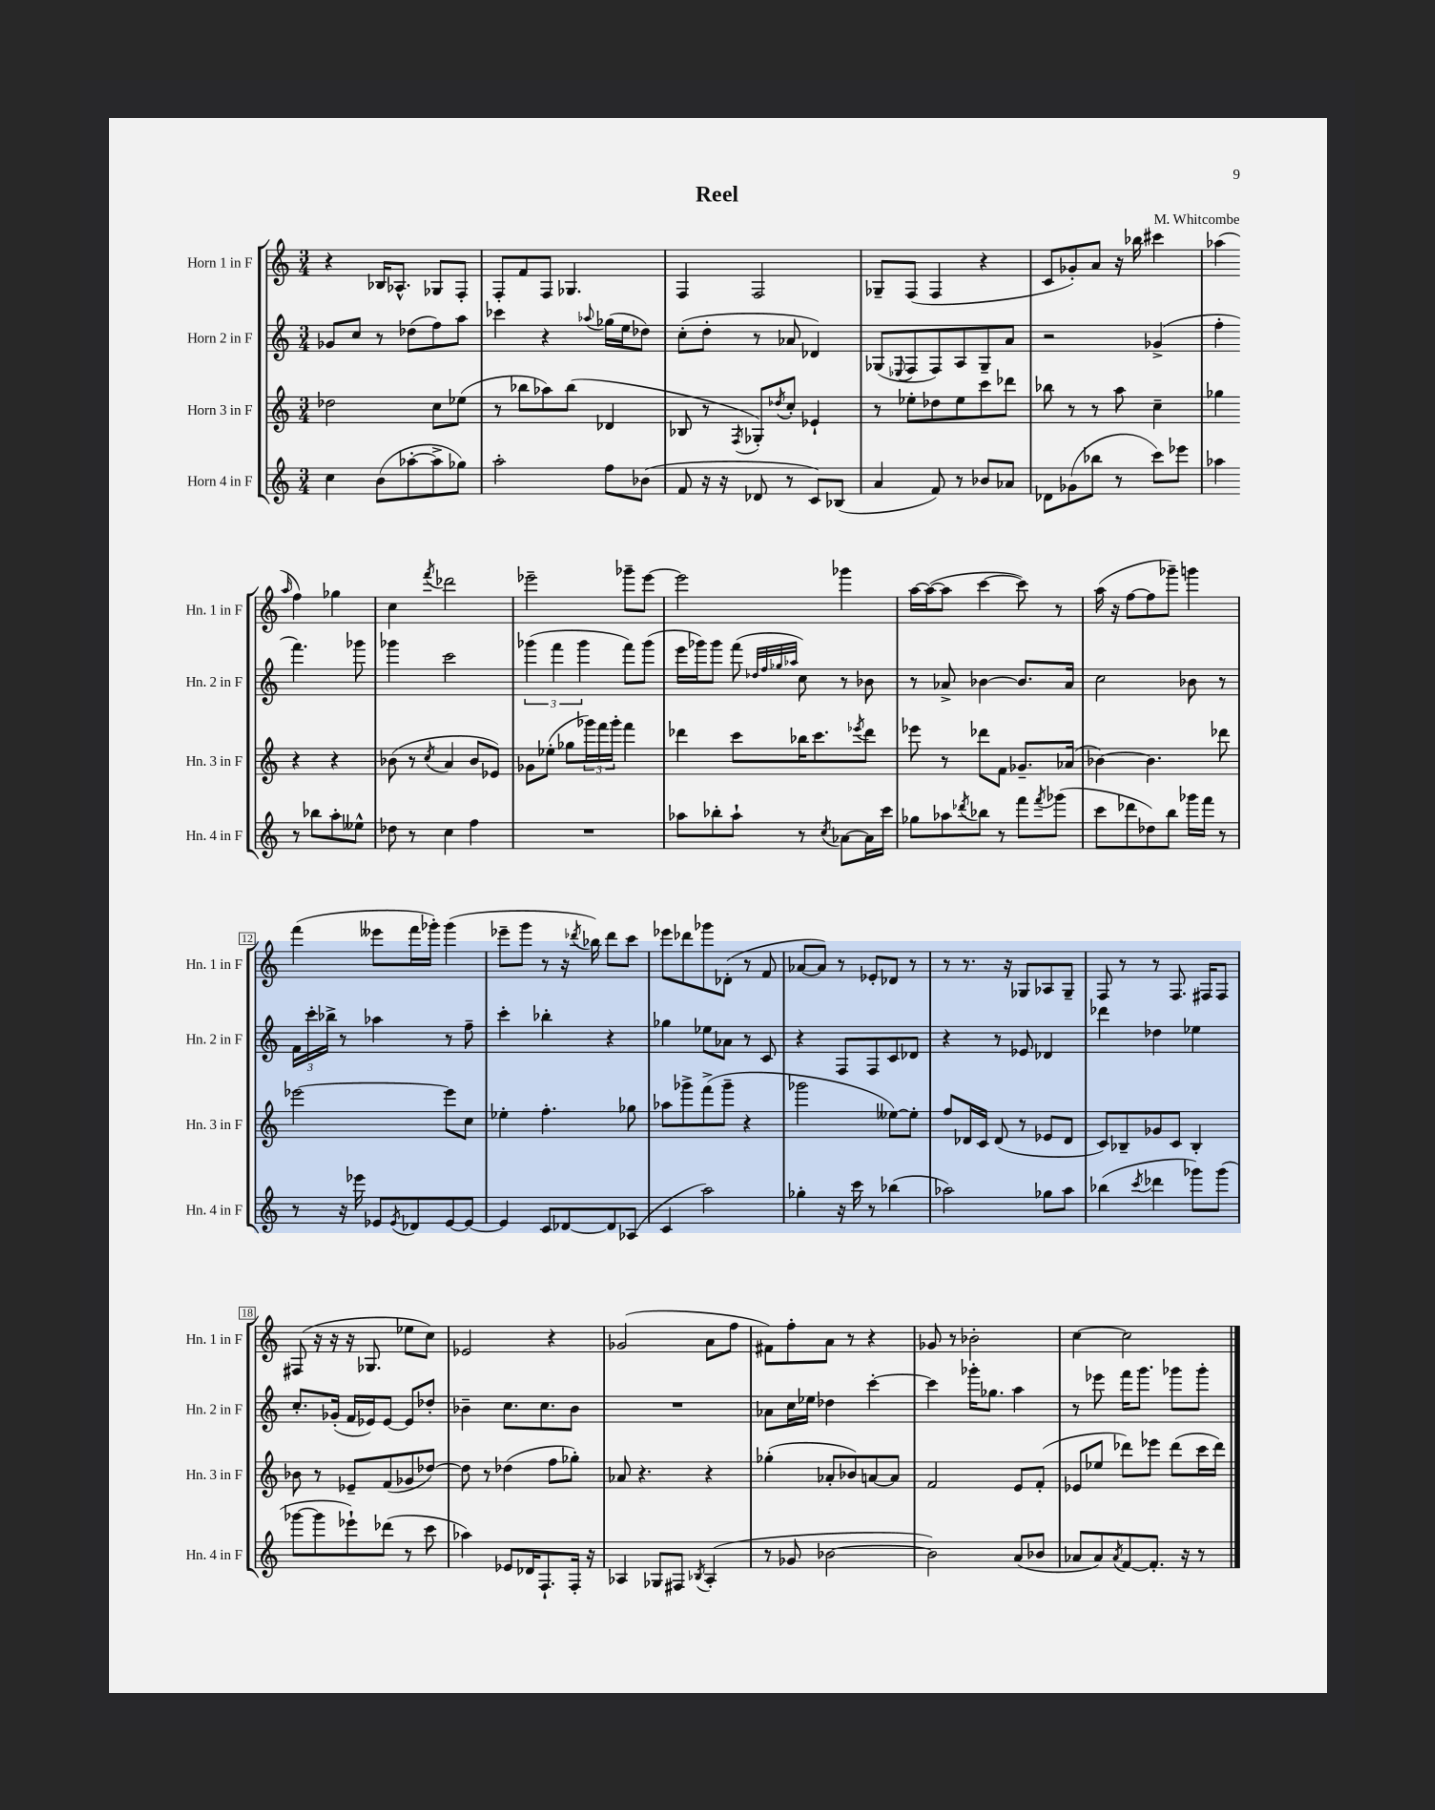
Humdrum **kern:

**kern	**kern	**kern	**kern
*staff4	*staff3	*staff2	*staff1
*clefG2	*clefG2	*clefG2	*clefG2
*k[]	*k[]	*k[]	*k[]
*M3/4	*M3/4	*M3/4	*M3/4
4cc\	2dd-\	8g-/L	4r
.	.	8cc/J	.
(8b\L	.	8r	16B-/LK
.	.	.	8.A-^^/J
[8aa-'\	.	(8dd-\L	.
8aa-^\]	8cc\L	8ff\)	8G-/L
8gg-\J)	(8ee-\J	8aa\J	8F'/J
=	=	=	=
2aa'\	8r	4ccc-\	8F'/L
.	8bb-\L	.	8f/
.	8aa-\)	4r	8F/J
.	(8bb-\J	.	4.G-/
.	.	8qqaa-/	.
8ff\L	4d-/	(16gg-\LL	.
.	.	16ee\J	.
(8b-\J	.	8dd-\J)	.
=	=	=	=
8f/	8B-/	(8cc'\L	4F/
16r	8r	8dd'\J	.
16r	.	.	.
.	8qF/	.	.
8d-/	8G-'/L)	8r	2F/
.	8qdd-/	.	.
8r	8cc'/J	8a-/	.
8c/L)	4e-`/	4d-/)	.
(8B-/J	.	.	.
=	=	=	=
4a/	8r	(8G-/L	8G-~/L
.	.	8qqE-/	.
.	8ee-'\L	8F/	(8F/J
8f/)	8dd-\	8F/)	4F/
8r	8ee-\	8A/	.
8b-/L	8ccc\	8G-~/	4r
8a-/J	8ddd-\J	8a/J	.
=	=	=	=
8d-\L	8bb-\	2r	8c/L
(8g-\	8r	.	8g-'/)
8bb-\J	8r	.	8a/J
8r	8aa\	.	16r
.	.	.	16bb-\
8ccc\L)	4cc~\	(4g-^/	4ccc#\
8eee-\J	.	.	.
=	=	=	=
4aa-\	4gg-\	4ff'\	(4aa-\
.	.	.	16qqaa-/
8r	4r	4.fff\)	4ff\)
8bb-\L	.	.	.
8aa-'\	4r	.	4gg-\
8ee--^^\J	.	8ggg-\	.
=	=	=	=
8dd-\	(8b-\	4ggg-\	4cc\
8r	8r	.	.
.	8qcc/	.	8qfff/
4cc\	4a/	2ccc\	2ddd-\
4ff\	8b-/L	.	.
.	8e-/J)	.	.
=	=	=	=
2.r	8g-\L	(6ggg-\	2eee-~\
.	(8ee-'\J	.	.
.	.	6fff\	.
.	8gg-\L	.	.
.	.	6ggg-\	.
.	24ggg-\L)	.	.
.	24fff\	.	.
.	24ggg-'\JJ	.	.
.	4fff\	8fff\L)	8ggg-~\L
.	.	(8ggg-\J	[8eee-\J
=	=	=	=
8aa-\L	4ddd-\	16eee\LL	2eee-\]
.	.	16ggg-\J)	.
8bb-'\	.	8ggg-\J	.
8aa-`\J	8ccc\L	(8fff\	.
.	.	32qqdd-/LLL	.
.	.	32qqff/	.
.	.	32qqgg-/	.
.	.	32qqaa-/JJJ	.
8r	16bb-\K	8cc\)	.
.	8.ccc\	.	.
8qcc/	.	.	.
[8a-\L	.	8r	4ggg-\
.	8qeee-/	.	.
16a-\]L	8ddd-\J	8b-\	.
16ccc\JJ	.	.	.
=	=	=	=
8gg-\L	8eee-\	8r	[16aa\LL
.	.	.	(16aa\_J
8aa-\	8r	8a-^/	8aa\]J
8qddd-/	.	.	.
8bb-\J	8ddd-\L	[4b-\	[4ccc\
8r	8f\J	.	.
8fff\L	8.g-~/L	8.b-/]L	8ccc\])
8qfff/	.	.	.
(8ggg-\J	.	.	8r
.	(16a-/Jk	16a-/Jk	.
=	=	=	=
8ccc\L	[4b-\)	2cc\	(16aa\
.	.	.	16r
8ddd-\	.	.	[8ff\L
8dd-\)	4.b-\]	.	8ff\]
8bb\J	.	.	8ggg-~\J)
16ggg-\LL	.	8b-\	4ggg\
16fff\JJ	.	.	.
8r	8ddd-\	8r	.
=	=	=	=
8r	[2eee-\	24f\LL	(4fff\
.	.	24ccc'\	.
.	.	24bb-^\JJ	.
16r	.	8r	.
16eee-\	.	.	.
8e-/L	.	4aa-\	8eee--\L
8qe-/	.	.	.
8d-/	.	.	16fff\L
.	.	.	16ggg-'\JJ)
[8e-/	8eee-\]L	8r	(4ggg-\
8e-/_J	8cc\J	8ff~\	.
=	=	=	=
4e-/]	4ee-'\	4ccc'\	8eee-~\L
.	.	.	8ggg\J
8c/L	4.ff'\	4bb-'\	8r
[8d-/	.	.	16r
.	.	.	8qddd-/
.	.	.	16bb-\)
8d-/]	.	4r	8ddd-\L
(8A-/J	8gg-\	.	8ccc\J
=	=	=	=
4c/	8aa-\L	4gg-\	8eee-\L
.	8ggg-^\	.	8ddd-\
2aa\)	(8fff^\	8ee-\L	8ggg-\
.	8ggg-~\J	8a-\J	(8d-'\J
.	4r	8r	8r
.	.	8c/	8f/
=	=	=	=
4gg-'\	2ggg-\	4r	[8a-/L
.	.	.	8a-/]J)
16r	.	8F/L	8r
16ccc\	.	.	.
8r	.	8F/	8e-'/L
(4bb-\	[8ee--\L)	8c/	8d-/J
.	8ee--'\]J	8d-/J	8r
=	=	=	=
2aa-\)	8ff/L	4r	8r
.	16d-/L	.	8.r
.	16c/JJ	.	.
.	(8d-/	8r	.
.	.	.	16r
.	8r	8e-/	8G-/L
8gg-\L	8e-/L	4d-/	8A-/
8aa-\J	8d-/J	.	8G-~/J
=	=	=	=
(4bb-\	8c/L)	4ddd-\	8F/
.	8B-~/	.	8r
8qccc/	.	.	.
4ddd-\	8g-/	4dd-\	8r
.	8c/J	.	8.F/
8ggg-\L)	4B-'/	4ee-\	.
.	.	.	16F#/LK
(8ggg-\J	.	.	8F#/J
=	=	=	=
[8ggg-\L	8b-\	8.cc'/L	(8F#/
8ggg-\]	8r	.	16r
.	.	(16g-'/Jk	16r
8eee-`\)	8e-~/L	16f/LL	16r
.	.	16e-/J)	8.G-/
(8ddd-\J	(8f/	[8e-/J	.
8r	8g-/	8e-/]L	8ee-\L
8ccc\	[8dd-/J)	8dd-'/J	8cc\J)
=	=	=	=
4aa-\)	8dd-\]	4b-~\	2e-/
.	8r	.	.
8e-/L	(4dd-\	8.cc\L	.
16d-/K	.	.	.
8.F`/	.	8.cc\	.
.	8ff\L	.	4r
16F'/Jk	8gg-'\J)	8b-\J	.
16r	.	.	.
=	=	=	=
4A-/	8a-/	2.r	(2g-/
.	4.r	.	.
8G-/L	.	.	.
8F#/J	.	.	.
8qB-/	.	.	.
(4A-'/	4r	.	8a\L
.	.	.	8ff\J
=	=	=	=
8r	(4gg-'\	8a-\L	8f#\L)
8g-/	.	16cc\L	8ff'\
.	.	16ee-\JJ	.
[2b-\	8a-'/L	4dd-\	8a\J
.	8b-/)	.	8r
.	[8a/	[4ccc'\	4r
.	8a/]J	.	.
=	=	=	=
2b-\])	2f/	4ccc\]	8g-/
.	.	.	8r
.	.	16ggg-'\LK	2b-'\
.	.	8.gg-\J	.
(8a/L	8e/L	4aa\	.
8b-/J	(8f'/J	.	.
=	=	=	=
8a-/L	8e-/L	8r	[4cc\
8a-/)	8ee-/J	8eee-\	.
8qa-/	.	.	.
[8f/	8ddd-\L)	16fff\LK	2cc\]
.	.	8.ggg\J	.
8.f'/]J	8eee-\J	.	.
.	(8ddd-\L	8ggg-\L	.
16r	.	.	.
8r	16ccc\L	8ggg-'\J	.
.	16ddd-\JJ)	.	.
==	==	==	==
*-	*-	*-	*-
